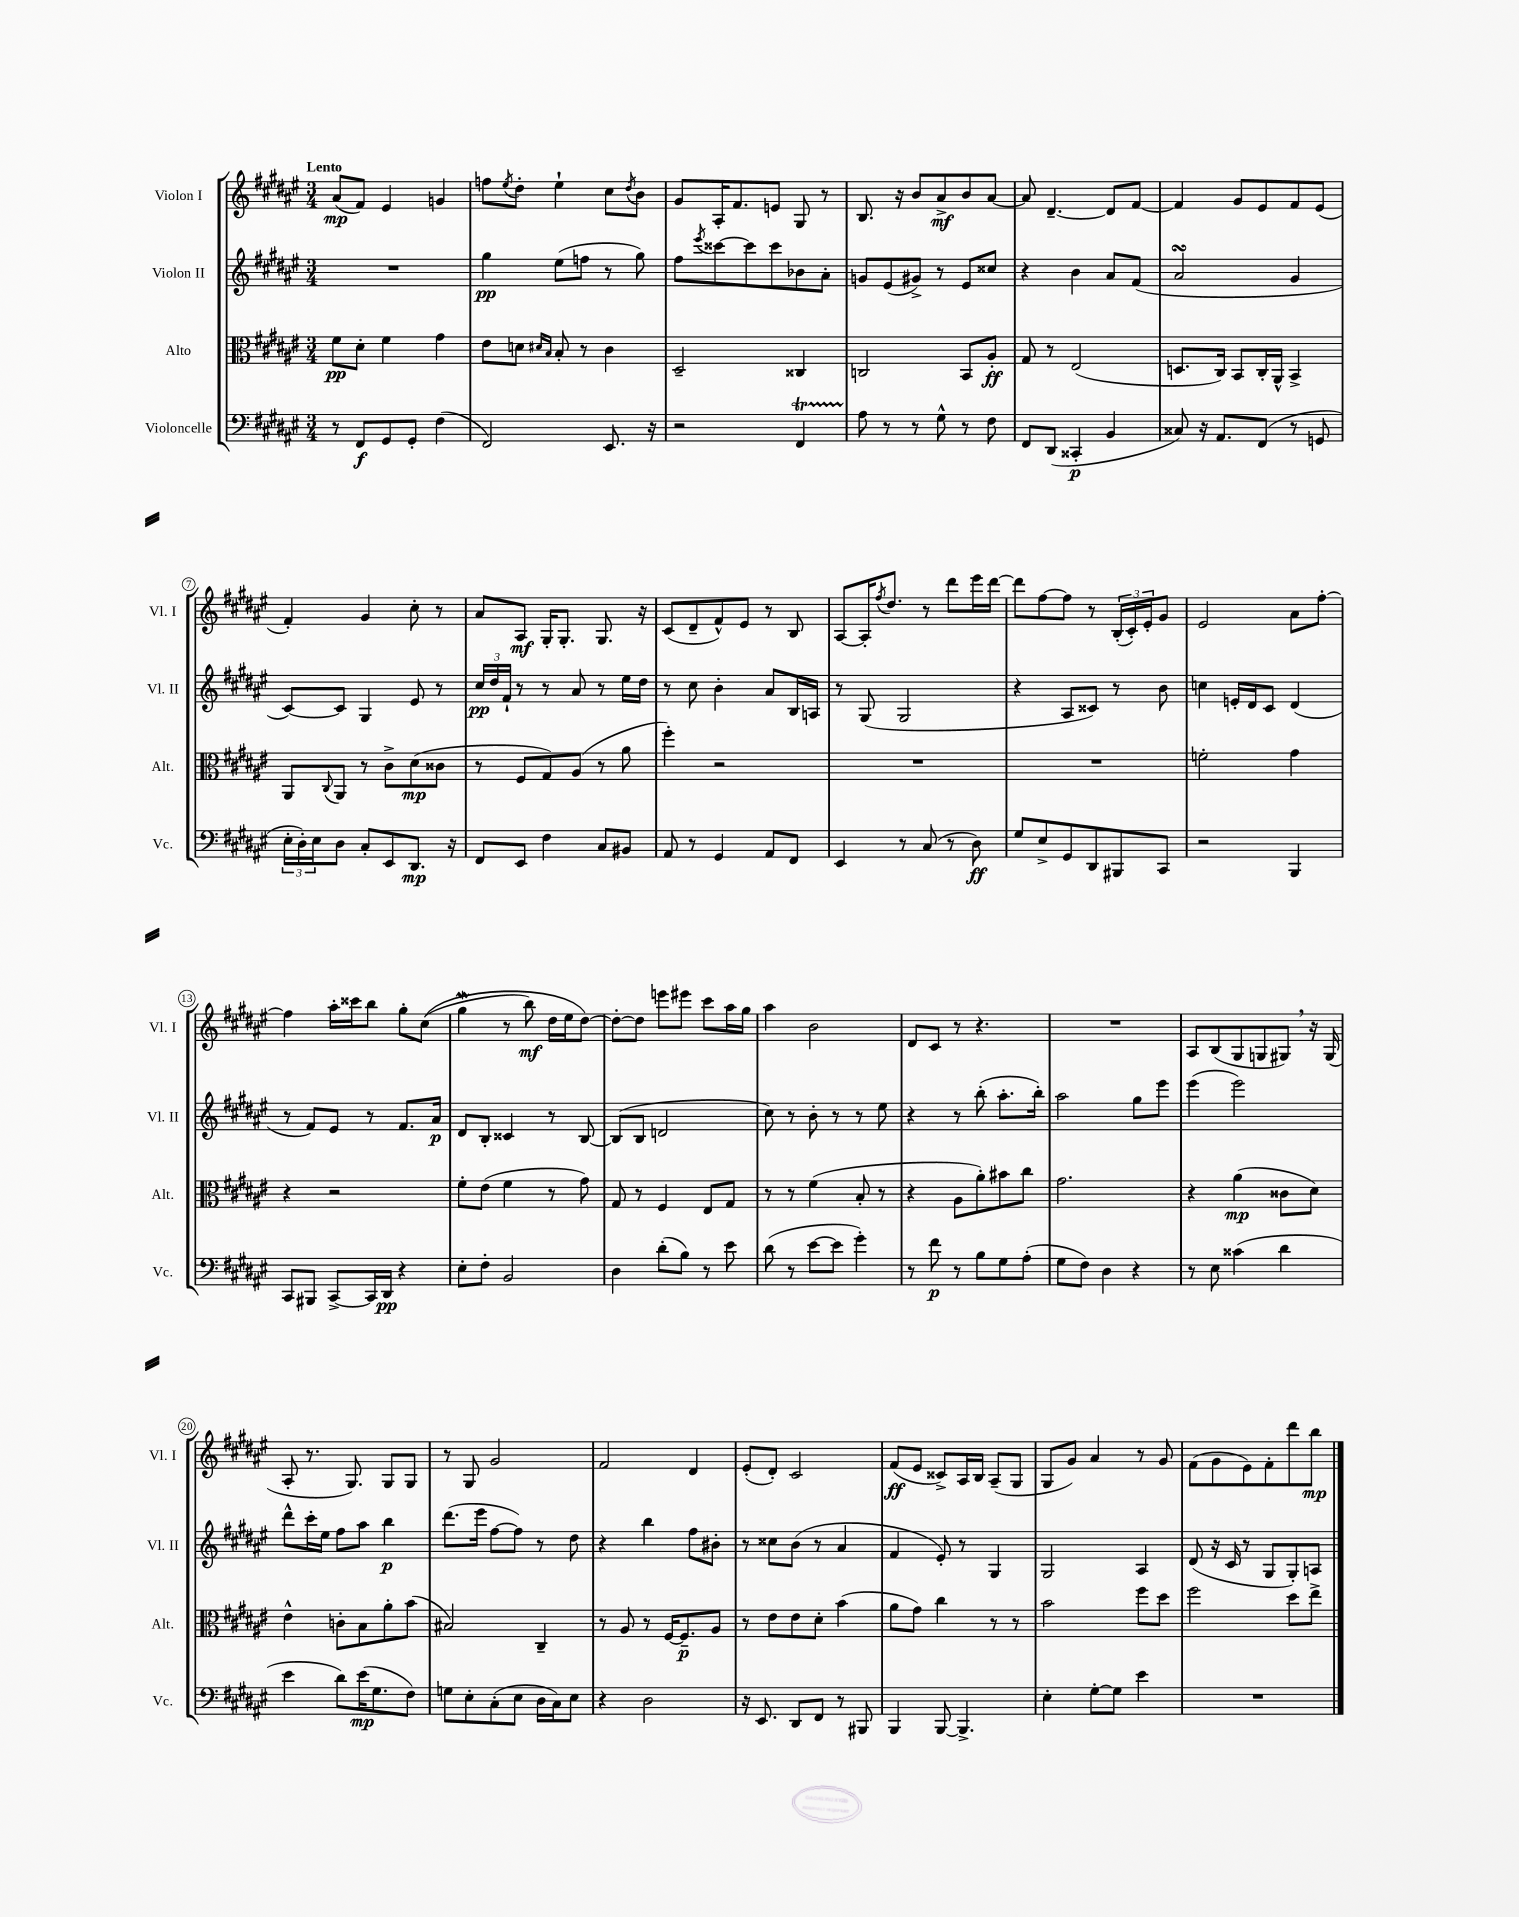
<<
\new StaffGroup <<
\new Staff = "s0" \with { instrumentName = "Violon I" shortInstrumentName = "Vl. I" } {
    \clef treble \key fis \major \numericTimeSignature \time 3/4 \tempo "Lento"
    ais'8\mp( fis'8) eis'4 g'4 |
    f''8 \acciaccatura { eis''8 } dis''8-. eis''4-! cis''8 \acciaccatura { dis''8 } b'8 |
    gis'8 ais16-. fis'8. e'8 gis8 r8 |
    b8. r16 b'8 ais'8->\mf b'8 ais'8~ |
    ais'8 dis'4.~-- dis'8 fis'8~ |
    fis'4 gis'8 eis'8 fis'8 eis'8( |
    fis'4-.) gis'4 cis''8-. r8 |
    ais'8 ais8\mf gis16-. gis8.-. gis8. r16 |
    cis'8( dis'8-- fis'8-^) eis'8 r8 b8 |
    ais8~ ais16-. \acciaccatura { fis''8 } dis''8. r8 dis'''8 eis'''16 dis'''16~ |
    dis'''8 fis''8~ fis''8 r8 \tuplet 3/2 { b16-.( cis'16-.) eis'16-. } gis'8 |
    eis'2 ais'8 fis''8~-. |
    fis''4 ais''16-. cisis'''16 b''8 gis''8-. cis''8(\( |
    gis''4\mordent r8 b''8\mf) dis''16 eis''16 dis''8~\) |
    dis''8~-. dis''8 e'''8 eis'''8 cis'''8 ais''16 gis''16 |
    ais''4 b'2 |
    dis'8 cis'8 r8 r4. |
    R2. |
    ais8 b8( gis8 g8 gis8) \breathe r16 gis16( |
    ais8-. r8. gis8.) gis8 gis8 |
    r8 gis8 gis'2 |
    fis'2 dis'4 |
    eis'8-.( dis'8-.) cis'2 |
    fis'8\ff( eis'8 cisis'8->) ais16 b16 ais8--( gis8 |
    gis8 gis'8) ais'4 r8 gis'8 |
    fis'8( gis'8 eis'8) fis'8-. dis'''8 b''8\mp \bar "|." |
}
\new Staff = "s1" \with { instrumentName = "Violon II" shortInstrumentName = "Vl. II" } {
    \clef treble \key fis \major \numericTimeSignature \time 3/4
    R2. |
    gis''4\pp eis''8( f''8 r8 gis''8) |
    fis''8 \acciaccatura { eis'''8 } cisis'''8~ cisis'''8 cisis'''8 bes'8 ais'8-. |
    g'8 eis'8( gis'8->) r8 eis'8 cisis''8 |
    r4 b'4 ais'8 fis'8( |
    ais'2\turn gis'4 |
    cis'8~) cis'8 gis4 eis'8 r8 |
    \tuplet 3/2 { cis''16\pp dis''16 fis'16-! } r8 r8 ais'8 r8 eis''16 dis''16 |
    r8 cis''8 b'4-. ais'8 b16 a16 |
    r8 gis8( gis2 |
    r4 ais8 cisis'8) r8 b'8 |
    c''4 e'16-. dis'16 cis'8 dis'4( |
    r8 fis'8) eis'8 r8 fis'8. ais'16\p |
    dis'8 b8-. cisis'4 r8 b8~ |
    b8( b8 d'2 |
    cis''8) r8 b'8-. r8 r8 eis''8 |
    r4 r8 b''8-.( ais''8.-. b''16-.) |
    ais''2 gis''8 eis'''8 |
    eis'''4( eis'''2) |
    dis'''8-^ cis'''16-. eis''16 fis''8 ais''8 b''4\p |
    dis'''8.( eis'''16 fis''8~ fis''8) r8 dis''8 |
    r4 b''4 fis''8 bis'8-. |
    r8 cisis''8 b'8( r8 ais'4 |
    fis'4 eis'8-.) r8 gis4 |
    gis2 ais4 |
    dis'8( r16 cis'16 r8 gis8 gis8-.) a8 \bar "|." |
}
\new Staff = "s2" \with { instrumentName = "Alto" shortInstrumentName = "Alt." } {
    \clef alto \key fis \major \numericTimeSignature \time 3/4
    fis'8\pp dis'8-. fis'4 gis'4 |
    eis'8 d'8 \grace { dis'16 b16 } b8-. r8 cis'4 |
    dis2-- cisis4 |
    c2 b,8 ais8-.\ff |
    gis8 r8 eis2( |
    d8. cis16) b,8 cis16-. ais,16-^ b,4-> |
    ais,8 \appoggiatura { cis8 } ais,8 r8 cis'8-> dis'8\mp( cisis'8 |
    r8 fis8 gis8) ais8( r8 ais'8 |
    fis''4-.) r2 |
    R2. |
    R2. |
    f'2-. gis'4 |
    r4 r2 |
    fis'8-. eis'8( fis'4 r8 gis'8) |
    gis8 r8 fis4 eis8 gis8 |
    r8 r8 fis'4( b8-. r8 |
    r4 ais8 ais'8-.) bis'8 cis''8 |
    gis'2. |
    r4 ais'4\mp( cisis'8 dis'8) |
    eis'4-^ c'8-. b8 ais'8-. b'8( |
    bis2) cis4-- |
    r8 ais8 r8 fis16~ fis8.--\p ais8 |
    r8 eis'8 eis'8 dis'8-. b'4( |
    ais'8 gis'8) cis''4 r8 r8 |
    b'2 fis''8 dis''8 |
    fis''2 dis''8 eis''8-> \bar "|." |
}
\new Staff = "s3" \with { instrumentName = "Violoncelle" shortInstrumentName = "Vc." } {
    \clef bass \key fis \major \numericTimeSignature \time 3/4
    r8 fis,8\f gis,8 gis,8-. fis4( |
    fis,2) eis,8. r16 |
    r2 fis,4\startTrillSpan |
    ais8\stopTrillSpan r8 r8 gis8-^ r8 fis8 |
    fis,8 dis,8( cisis,4-.\p b,4 |
    cisis8) r16 ais,8. fis,8( r8 g,8 |
    \tuplet 3/2 { eis16-. dis16-.) eis16 } dis8 cis8-. eis,8 dis,8.\mp r16 |
    fis,8 eis,8 fis4 cis8 bis,8 |
    ais,8 r8 gis,4 ais,8 fis,8 |
    eis,4 r8 cis8( r8 dis8\ff) |
    gis8 eis8-> gis,8 dis,8 bis,,8 cis,8 |
    r2 b,,4 |
    cis,8 bis,,8 cis,8~-> cis,16 dis,16\pp r4 |
    eis8-. fis8-. b,2 |
    dis4 dis'8-.( b8) r8 eis'8 |
    dis'8( r8 eis'8~ eis'8 gis'4-.) |
    r8 fis'8\p r8 b8 gis8 ais8-.( |
    gis8 fis8) dis4 r4 |
    r8 eis8 cisis'4( dis'4 |
    eis'4 dis'8) eis'16\mp( gis8. fis8) |
    g8 eis8-. cis8-.( eis8 dis16 cis16) eis8 |
    r4 dis2 |
    r16 eis,8. dis,8 fis,8 r8 bis,,8 |
    b,,4 b,,8~ b,,4.-> |
    eis4-. gis8~-. gis8 eis'4 |
    R2. \bar "|." |
}
>>
>>
\layout { \context { \Score \override BarNumber.stencil = #(make-stencil-circler 0.1 0.3 ly:text-interface::print) } }
